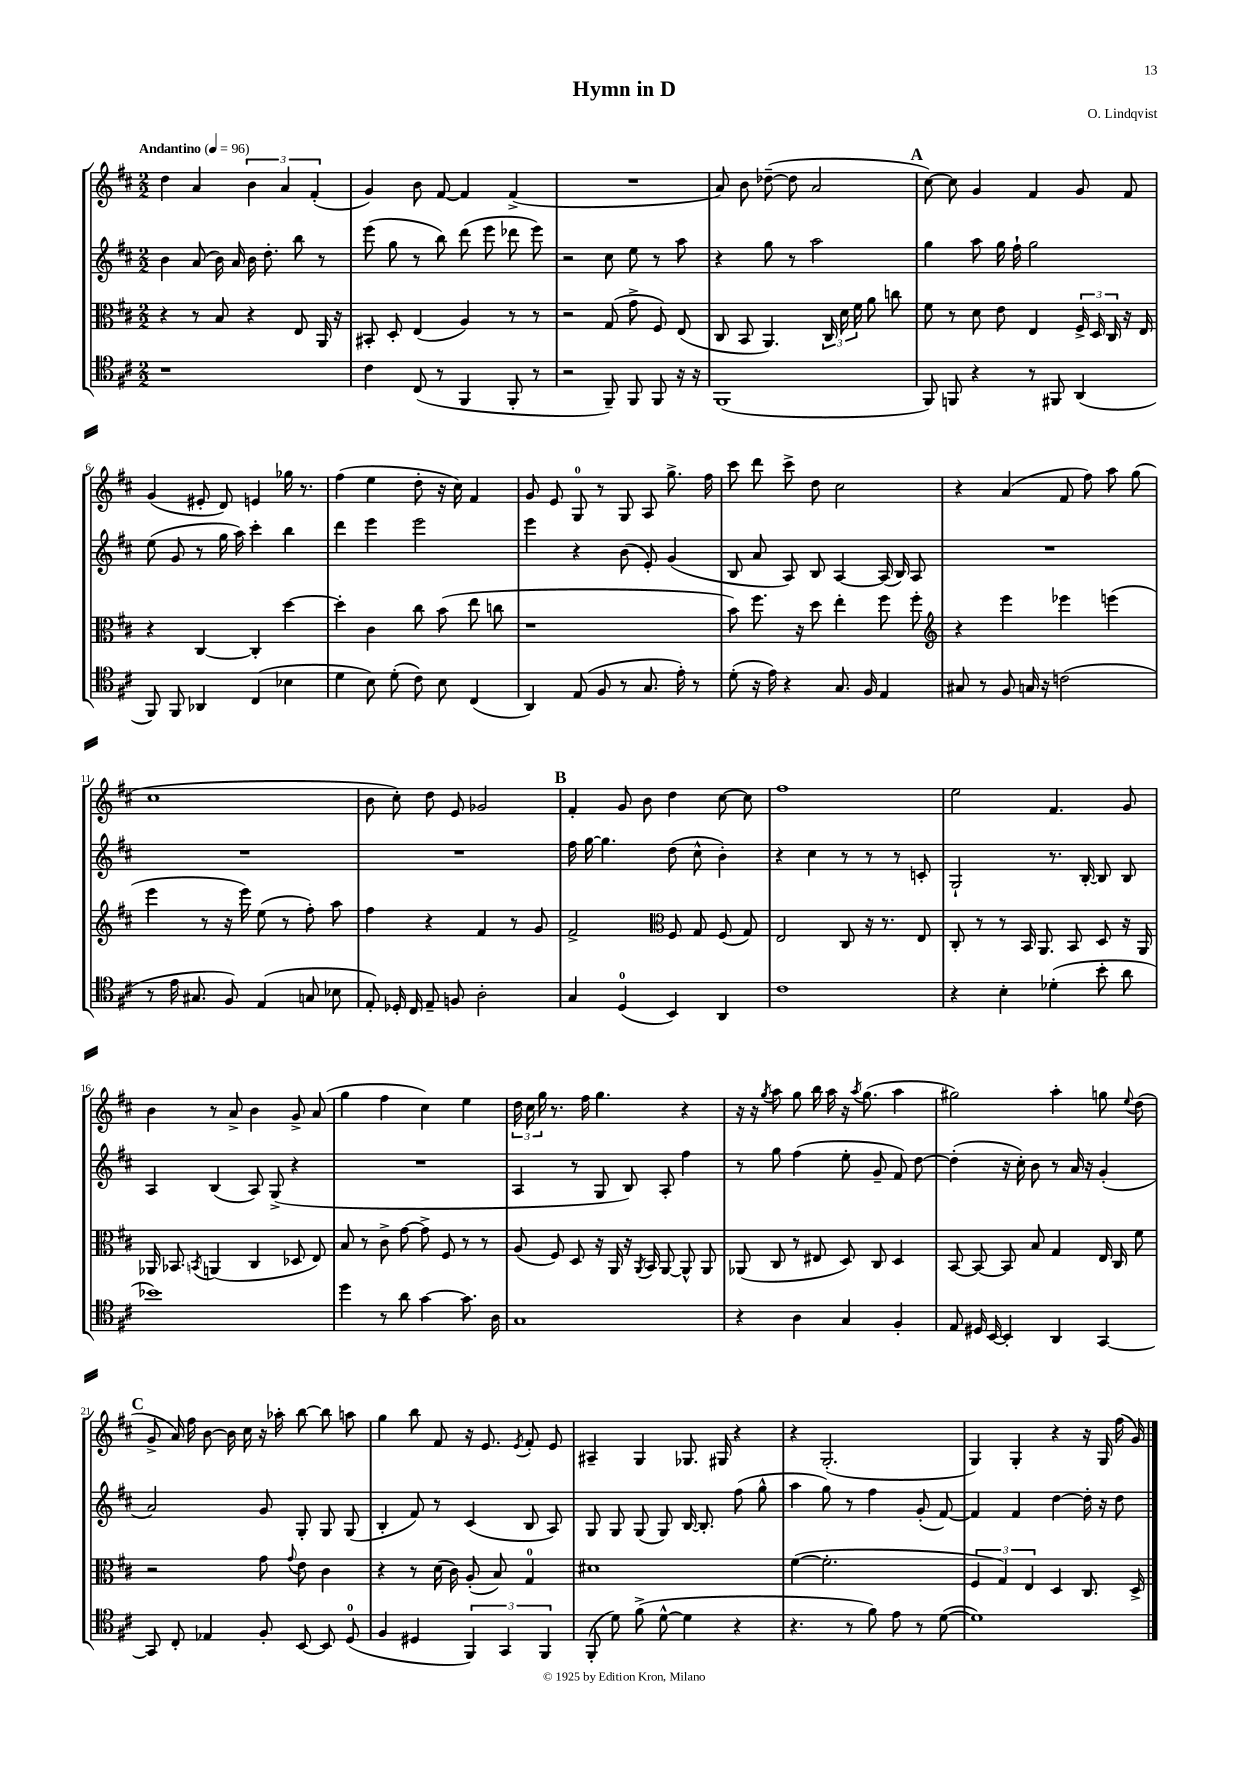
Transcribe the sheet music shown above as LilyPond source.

\header { title = "Hymn in D" composer = "O. Lindqvist" }
<<
\new StaffGroup <<
\new Staff = "s0" {
    \clef treble \key d \major \numericTimeSignature \time 2/2 \tempo "Andantino" 4 = 96
    \autoBeamOff d''4 a'4 \tuplet 3/2 { b'4 a'4 fis'4-.( } |
    g'4) b'8 fis'8~ fis'4 fis'4->( |
    R1 |
    a'8) b'8 des''8~--( des''8 a'2 |
    \mark \markup { \bold "A" } cis''8~) cis''8 g'4 fis'4 g'8 fis'8 |
    g'4( eis'8-. d'8) e'4 ges''16 r8. |
    fis''4( e''4 d''8-. r16 cis''16) fis'4 |
    g'8 e'8 g8-0 r8 g8 a8 g''8.-> fis''16 |
    cis'''8 d'''8 cis'''8-> d''8 cis''2 |
    r4 a'4( fis'8 fis''8) a''8 g''8( |
    cis''1 |
    b'8 cis''8-.) d''8 e'8 ges'2 |
    \mark \markup { \bold "B" } fis'4-. g'8 b'8 d''4 cis''8~ cis''8 |
    fis''1 |
    e''2 fis'4. g'8 |
    b'4 r8 a'8-> b'4 g'8-> a'8( |
    g''4 fis''4 cis''4) e''4 |
    \tuplet 3/2 { d''16 cis''16 g''16 } r8. fis''16 g''4. r4 |
    r16 r16 \acciaccatura { g''8 } a''8 g''8 b''16 a''16 r16 \acciaccatura { a''8 } g''8.( a''4 |
    gis''2) a''4-. g''8 \appoggiatura { e''8 } d''8( |
    \mark \markup { \bold "C" } g'8-> a'16) fis''16 b'8~ b'16 cis''16 r16 aes''16-. b''8~ b''8 a''8 |
    g''4 b''8 fis'8 r16 e'8. \acciaccatura { e'8 } fis'8-. e'8 |
    ais4-- g4 ges8. gis16 r4 |
    r4 g2.-.( |
    g4) g4-. r4 r16 g16 fis''16( g'16) \bar "|." |
}
\new Staff = "s1" {
    \clef treble \key d \major \numericTimeSignature \time 2/2
    \autoBeamOff b'4 a'8( b'16) a'16 b'16 d''8.-. b''8 r8 |
    e'''8( g''8 r8 b''8) d'''8( e'''8 des'''8 e'''8) |
    r2 cis''8 e''8 r8 a''8 |
    r4 g''8 r8 a''2 |
    \mark \markup { \bold "A" } g''4 a''8 g''16 fis''16-! g''2 |
    e''8( g'8 r8 g''16 a''16) cis'''4-. b''4 |
    d'''4 e'''4 e'''2 |
    e'''4 r4 b'8( e'8-.) g'4( |
    b8 a'8 a8) b8 a4~ a16( b16) a8 |
    R1 |
    R1 |
    R1 |
    \mark \markup { \bold "B" } fis''16 g''16~ g''4. d''8( cis''8-^ b'4-.) |
    r4 cis''4 r8 r8 r8 c'8-. |
    g2-! r8. b16~-. b8 b8 |
    a4 b4( a8) g8->( r4 |
    R1 |
    a4 r8 g8 b8) a8-. fis''4 |
    r8 g''8 fis''4( e''8-. g'8-- fis'8) d''8~ |
    d''4-.( r16 cis''16-.) b'8 r8 a'16 r16 g'4-.( |
    \mark \markup { \bold "C" } a'2) g'8 g8-. g8 g8( |
    b4-. fis'8) r8 cis'4( b8 a8) |
    g8 g8 g8( g8) b16~ b8.-. fis''8( g''8-^ |
    a''4 g''8) r8 fis''4 g'8-.( fis'8~) |
    fis'4 fis'4 d''4~ d''16-. r16 d''8 \bar "|." |
}
\new Staff = "s2" {
    \clef alto \key d \major \numericTimeSignature \time 2/2
    \autoBeamOff r4 r8 b8 r4 e8 a,16 r16 |
    bis,8-. d8-. e4( a4) r8 r8 |
    r2 g8( g'8-> fis8) e8( |
    cis8 b,8 a,4.) \tuplet 3/2 { cis16 d'16 fis'16 } a'8 c''8 |
    \mark \markup { \bold "A" } fis'8 r8 d'8 e'8 e4 \tuplet 3/2 { fis16-> d16 cis16 } r16 e16 |
    r4 cis4~ cis4-. d''4~ |
    d''4-. cis'4 cis''8 b'8( e''8 c''8 |
    r1 |
    b'8) fis''8. r16 d''8 e''4-. fis''8 fis''8-. |
    \clef treble r4 e'''4 ees'''4 e'''4( |
    e'''4 r8 r16 e'''16) e''8( r8 fis''8-.) a''8 |
    fis''4 r4 fis'4 r8 g'8 |
    \mark \markup { \bold "B" } fis'2-> \clef alto fis8 g8 fis8( g8) |
    e2 cis8 r16 r8. e8 |
    cis8-. r8 r8 b,16 a,8. b,8 d8 r16 a,16 |
    aes,16 bes,8. \acciaccatura { b,8 } a,4( cis4 des8 e8) |
    b8 r8 cis'8-> g'8~ g'8-> fis8 r8 r8 |
    a8( fis8) d8 r16 a,16 r16 \acciaccatura { a,8 } b,16 a,8~ a,8-^ a,8 |
    aes,8( cis8 r8 eis8 d8) cis8 d4 |
    b,8~ b,8~ b,8 b8 g4 e16 cis16 fis'8 |
    \mark \markup { \bold "C" } r2 g'8 \appoggiatura { g'8 } e'8 cis'4 |
    r4 r8 d'16( cis'16) a8-.( b8) g4-0 |
    dis'1 |
    fis'4~( fis'2.-. |
    \tuplet 3/2 { fis4 g4) e4 } d4 cis8. d16-> \bar "|." |
}
\new Staff = "s3" {
    \clef tenor \key d \major \numericTimeSignature \time 2/2
    \autoBeamOff r1 |
    cis'4 cis8( r8 fis,4 fis,8-. r8 |
    r2 fis,8--) fis,8 fis,8 r16 r16 |
    fis,1( |
    \mark \markup { \bold "A" } fis,8) f,8 r4 r8 fis,8 a,4( |
    fis,8) fis,8 aes,4 cis4( bes4 |
    d'4 b8) d'8-.( cis'8) b8 cis4( |
    a,4) e8( fis8 r8 g8. e'16-.) r8 |
    d'8-.( r16 e'16) r4 g8. fis16 e4 |
    gis8 r8 fis8 g16 r16 c'2( |
    r8 e'16 gis8. fis8) e4( g8 bes8 |
    e8-.) des16-. cis16 e8-- f8 a2-. |
    \mark \markup { \bold "B" } g4 d4-0( b,4) a,4 |
    cis'1 |
    r4 b4-. des'4-.( b'8-. a'8 |
    bes'1) |
    d''4 r8 a'8 g'4~ g'8. a16 |
    g1 |
    r4 a4 g4 fis4-. |
    e8 dis16 b,16~ b,4-. a,4 g,4~ |
    \mark \markup { \bold "C" } g,8 cis8-. ees4 fis8-. b,8~ b,8 d8-0( |
    fis4 dis4 \tuplet 3/2 { fis,4) g,4 fis,4 } |
    fis,8-.( d'8) fis'8->( d'8~-^ d'4 r4 |
    r4. r8 fis'8) e'8 r8 d'8~( |
    d'1) \bar "|." |
}
>>
>>
